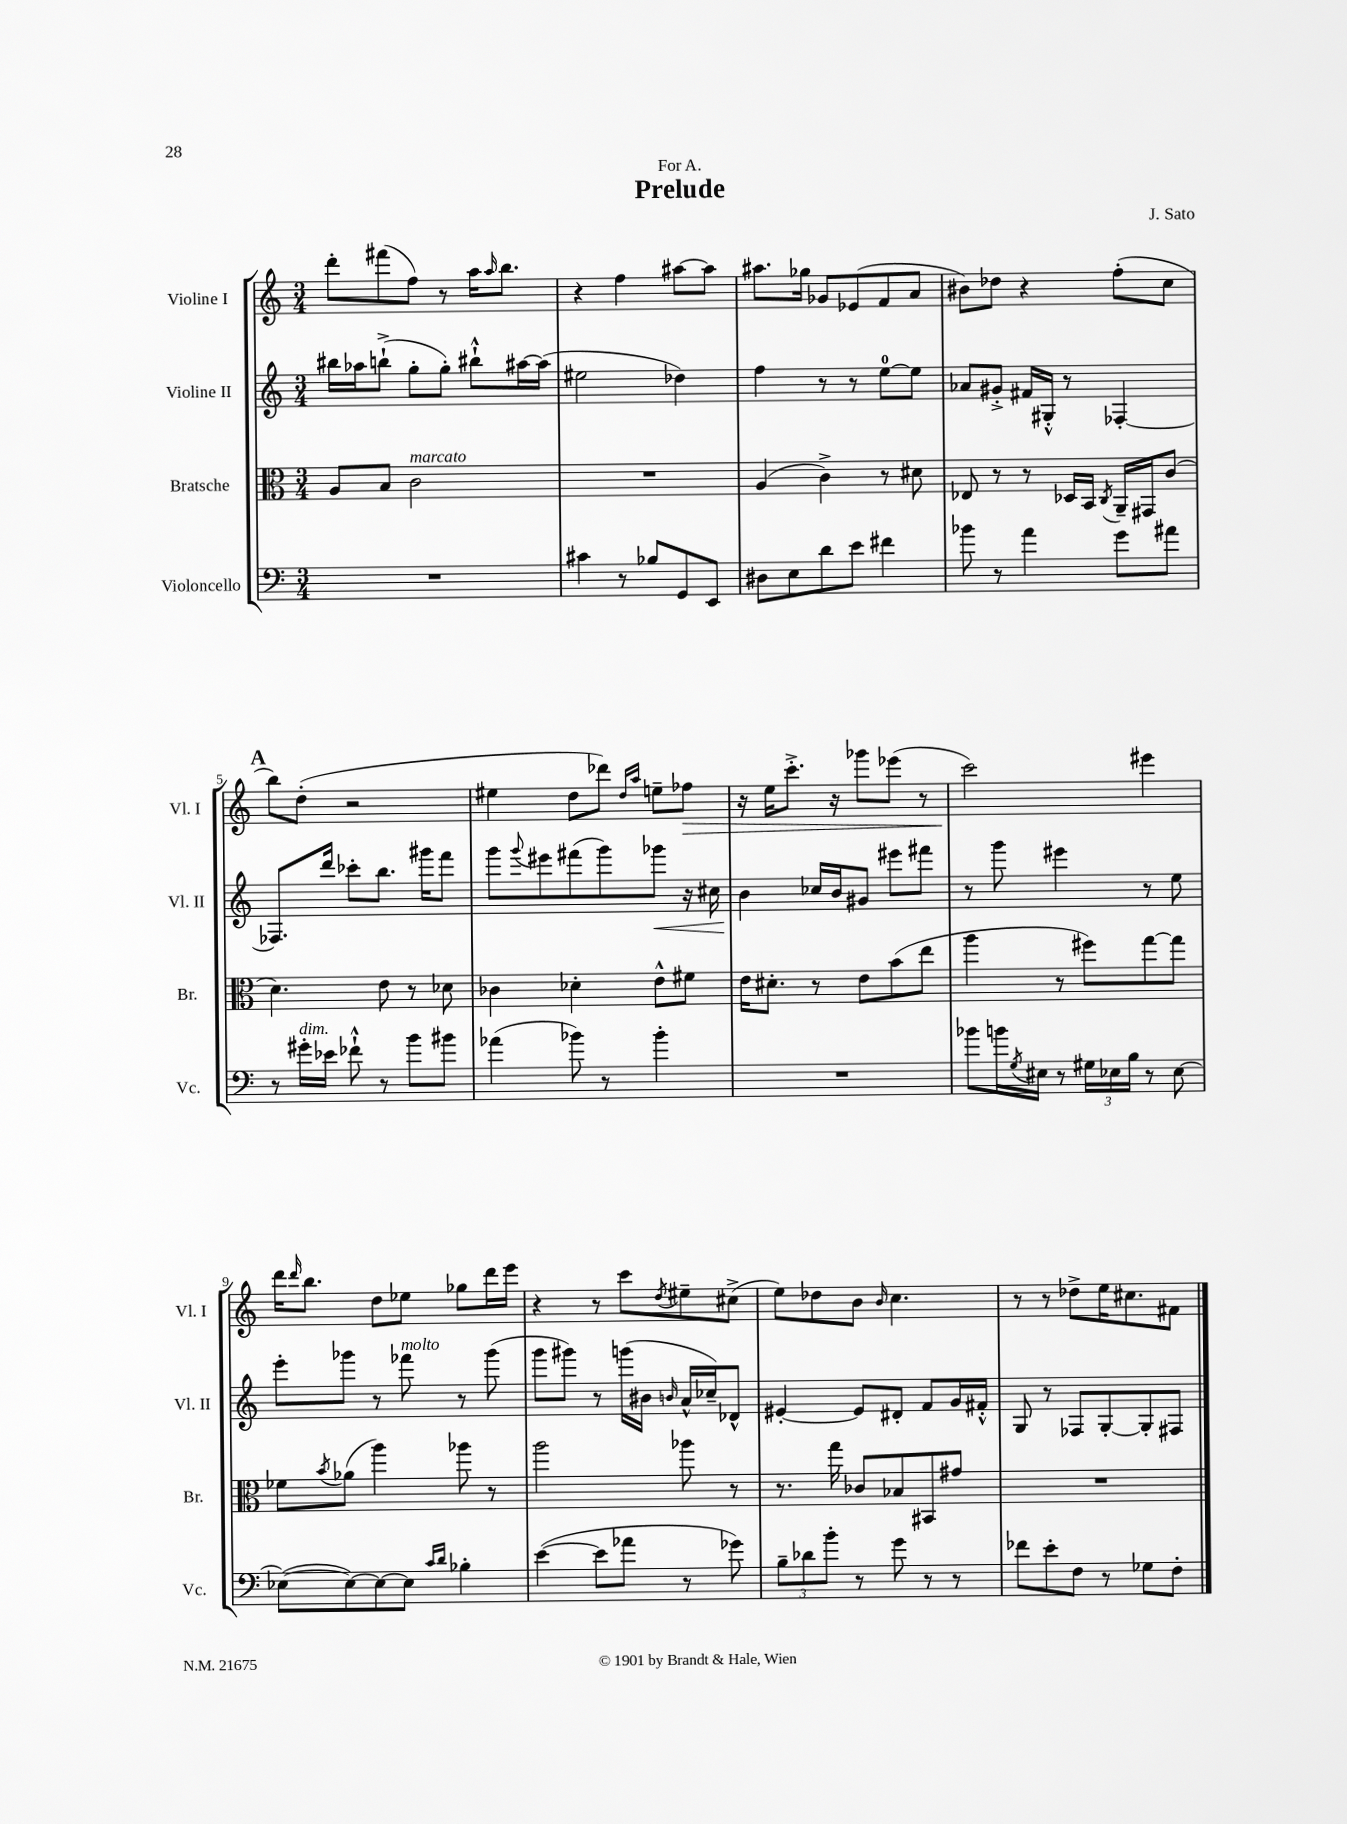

**kern	**kern	**kern	**kern
*staff4	*staff3	*staff2	*staff1
*clefF4	*clefC3	*clefG2	*clefG2
*k[]	*k[]	*k[]	*k[]
*M3/4	*M3/4	*M3/4	*M3/4
2.r	8A	16bb#	8ddd'
.	.	16aa-	.
.	8B	(8bb`^	(8fff#
.	2c	8gg'	8ff)
.	.	8gg')	8r
.	.	8bb#`^^	16aa
.	.	.	16qqaa
.	.	.	8.bb
.	.	[16aa#	.
.	.	(16aa#]	.
=	=	=	=
4c#	2.r	2ee#	4r
8r	.	.	4ff
8B-	.	.	.
8GG	.	4dd-)	[8aa#
8EE	.	.	8aa#]
=	=	=	=
8D#	(4A	4ff	8.aa#
8E	.	.	.
.	.	.	16gg-
8d	4c^)	8r	8g-
8e	.	8r	(8e-
4f#	8r	[8ee	8f
.	8d#	8ee]	8a
=	=	=	=
8b-	8E-	8a-	8b#)
8r	8r	8g#'^	8dd-
4a	8r	16f#	4r
.	.	16G#'^^	.
.	16D-	8r	.
.	16BB	.	.
.	8qC	.	.
8g	16AA~	[4F-'	(8ff'
.	16GG#	.	.
8a#	(8c	.	8cc
=	=	=	=
8r	4.d)	8.F-]	8bb)
16g#'	.	.	(8dd'
16e-	.	16ddd	.
8f-`^^	.	8ccc-'	2r
8r	8e	8.bb	.
8b	8r	.	.
.	.	16ggg#	.
8b#	8d-	8fff	.
=	=	=	=
(4a-	4c-	8ggg	4ee#
.	.	8qqggg	.
.	.	8eee#	.
8b-)	4d-'	(8fff#	8dd
8r	.	8ggg)	8ddd-)
.	.	.	16qqdd
.	.	.	16qqaa
4b-'	8e^^	8ggg-	8ee~
.	8f#	16r	8ff-
.	.	16cc#	.
=	=	=	=
2.r	16e	4b	16r
.	8.d#'	.	16ee
.	.	.	8.ccc'^
.	8r	16cc-	.
.	.	16b	16r
.	8e	8g#	8ggg-
.	(8b	8eee#	(8eee-
.	8ee	8fff#	8r
=	=	=	=
8b-	4aa	8r	2ccc)
16b	.	8ggg	.
8qG	.	.	.
16E#	.	.	.
8r	8r	4eee#	.
24G#	8ff#)	.	.
24E-	.	.	.
24B	.	.	.
8r	[8gg	8r	4eee#
[8E-	8gg]	8ee	.
=	=	=	=
(8E-_	8f-	8eee'	16ddd
.	.	.	16qqddd
.	.	.	8.bb
.	8qb	.	.
8E-_)	(8a-	8ggg-	.
8E-_	4aa)	8r	8dd
8E-]	.	8fff-	8ee-
16qqc	.	.	.
16qqd	.	.	.
4B-'	8aa-	8r	8gg-
.	8r	(8ggg-	16ddd
.	.	.	16eee
=	=	=	=
([4e	2aa	8ggg	4r
.	.	8ggg#)	.
8e]	.	8r	8r
8a-	.	(16ggg	8ccc
.	.	16b#	.
.	.	16qqb	8qdd
8r	8aa-	16a^^	8ee#~
.	.	16cc-~)	.
8g-)	8r	8d-^^	(8cc#^
=	=	=	=
12B~	8.r	[4e#'	8ee)
12d-	.	.	.
.	.	.	8dd-
12b'	.	.	.
.	16gg	.	.
8r	8c-	8e#]	8b
.	.	.	16qqb
8g	8B-	8d#'	4.cc
8r	8BB#	8f	.
8r	8g#	16g	.
.	.	16f#'^^	.
=	=	=	=
8f-	2.r	8G	8r
8e'	.	8r	8r
8F	.	8F-	8dd-^
8r	.	[8G'	16ee
.	.	.	8.cc#
8G-	.	8G']	.
8F'	.	8F#	8f#
==	==	==	==
*-	*-	*-	*-
